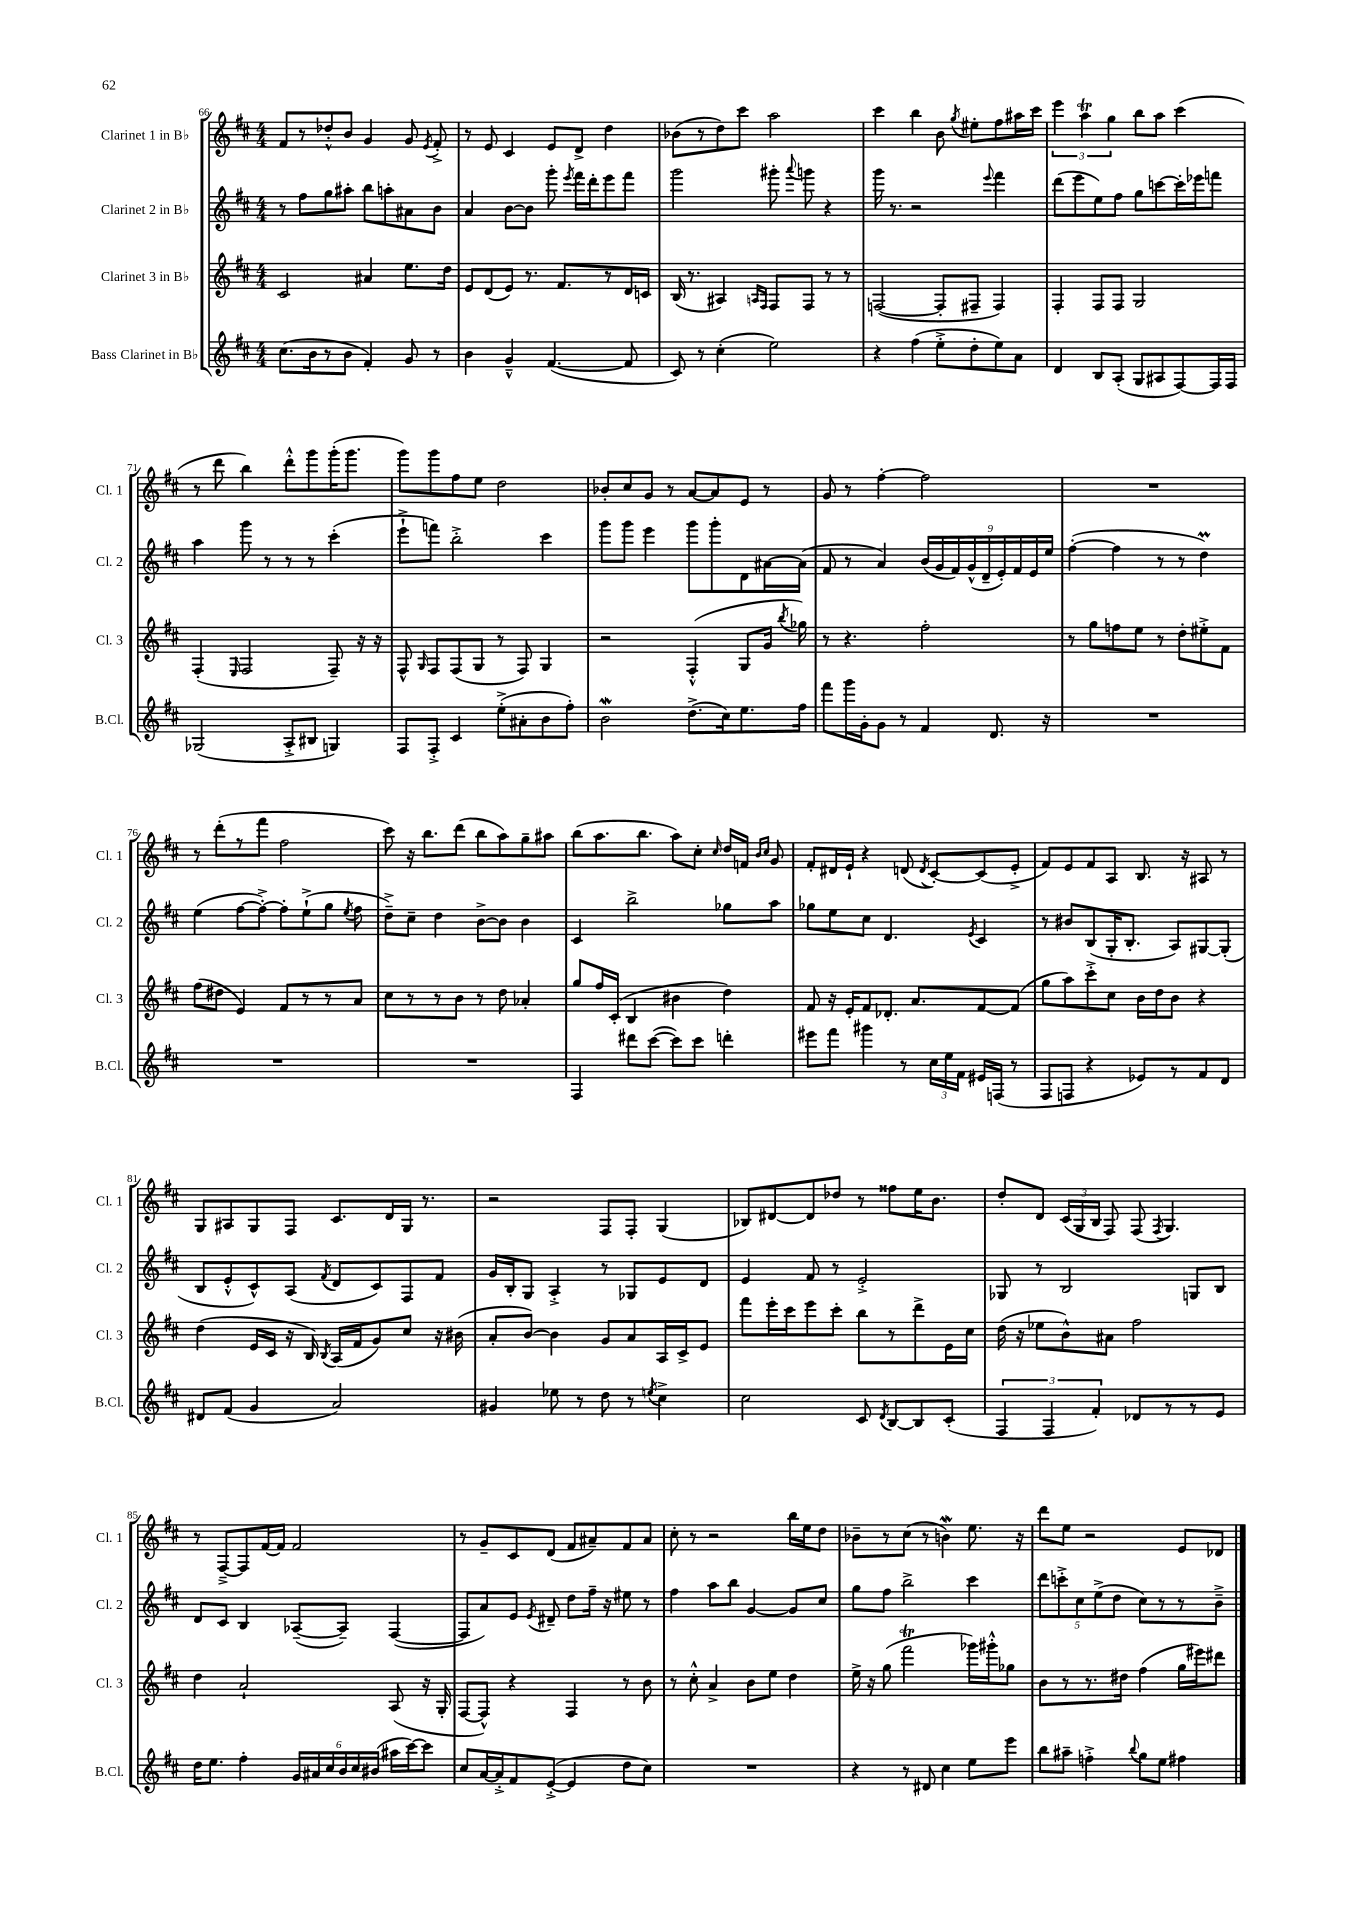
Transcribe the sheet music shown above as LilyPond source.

<<
\new StaffGroup <<
\new Staff = "s0" \with { instrumentName = "Clarinet 1 in Bb" shortInstrumentName = "Cl. 1" } {
    \clef treble \key d \major \numericTimeSignature \time 4/4
    \autoBeamOff fis'8[ r8 des''8-.-^ b'8] g'4 g'8 \acciaccatura { e'8 } fis'8-.-> |
    r8 e'8 cis'4 e'8[ d'8]-> d''4 |
    bes'8[( r8 d''8) cis'''8] a''2 |
    cis'''4 b''4 b'8 \acciaccatura { g''8 } eis''8[-. fis''8 ais''16 cis'''16] |
    \tuplet 3/2 { e'''4 a''4\trill g''4 } b''8[ a''8] cis'''4( |
    r8 d'''8 b''4) d'''8[-.-^ g'''8 g'''16-.( g'''8.] |
    g'''8[) g'''8 fis''8 e''8] d''2 |
    bes'8[-. cis''8 g'8] r8 a'8[~ a'8 e'8] r8 |
    g'8 r8 fis''4~-. fis''2 |
    R1 |
    r8 d'''8[-.( r8 fis'''8] fis''2 |
    cis'''8) r16 b''8.[ d'''8]( b''8[ a''8) g''8-- ais''8] |
    b''8[( a''8. b''8.] a''8[) cis''8]-. \grace { cis''16 } d''16[ f'16] \grace { b'16[ cis''16] } g'8 |
    fis'8[-. dis'16 e'16]-! r4 d'8( \acciaccatura { d'8 } cis'8[~-.) cis'8( e'8]-.-> |
    fis'8[) e'8 fis'8 a8] b8. r16 ais8 r8 |
    g8[ ais8 g8 fis8] cis'8.[ d'16 g16] r8. |
    r2 fis8[ fis8]-. g4( |
    bes8[) dis'8~ dis'8 des''8] r8 fisis''8[ e''16 b'8.] |
    d''8[-. d'8] \tuplet 3/2 { cis'16[( g16 b16] } fis8) fis8( \acciaccatura { fis8 } g4.) |
    r8 fis8[~---> fis8 fis'16~ fis'16] fis'2 |
    r8 g'8[-- cis'8 d'8]( fis'8[ ais'8--) fis'8 ais'8] |
    cis''8-. r8 r2 b''16[ e''16 d''8] |
    bes'8[-- r8 cis''8]( r8 b'4\mordent) e''8. r16 |
    d'''8[ e''8] r2 e'8[ des'8] \bar "|." |
}
\new Staff = "s1" \with { instrumentName = "Clarinet 2 in Bb" shortInstrumentName = "Cl. 2" } {
    \clef treble \key d \major \numericTimeSignature \time 4/4
    \autoBeamOff r8 fis''8[ g''8 ais''8]-. b''8[ a''8-. ais'8 b'8] |
    a'4 b'8[~ b'8] g'''8-. \acciaccatura { e'''8 } fis'''16[ d'''16-. e'''8 fis'''8] |
    g'''2 gis'''8-. \appoggiatura { a'''8 } g'''8 r4 |
    g'''16 r8. r2 \appoggiatura { e'''8 } fis'''4 |
    d'''8[( e'''8 e''8) fis''8] g''8[ c'''8~ c'''16-. ees'''16 f'''8] |
    a''4 g'''8 r8 r8 r8 cis'''4-.( |
    e'''8[-!-> f'''8]) b''2-.-> cis'''4 |
    g'''8[ g'''8] e'''4 g'''8[ g'''8-. d'8 ais'16~ ais'16]( |
    fis'8 r8 a'4) \tuplet 9/8 { b'16[( g'16 fis'16) g'16-^( d'16-- e'16-.) fis'16 e'16 e''16] } |
    fis''4~-.( fis''4 r8 r8 d''4\prall) |
    e''4( fis''8[~ fis''8]~-.->) fis''8[-. e''8-!->( g''8] \acciaccatura { e''8 } fis''8 |
    d''8[--->) cis''8]-- d''4 b'8[~-> b'8] b'4 |
    cis'4 b''2-> ges''8[ a''8] |
    ges''8[ e''8 cis''8] d'4. \acciaccatura { e'8 } cis'4 |
    r8 bis'8[ b8( g16-. b8.]-. a8[) gis8~ gis8]-.( |
    b8[ e'8-.-^ cis'8-^) a8]( \acciaccatura { fis'8 } d'8[ cis'8) fis8 fis'8] |
    g'16[ b16-. g8] a4-.-> r8 ges8[ e'8 d'8] |
    e'4 fis'8 r8 e'2-.-> |
    ges8 r8 b2 g8[ b8] |
    d'8[ cis'8] b4 aes8[~--( aes8]--) fis4~( |
    fis8[ a'8) e'8] \acciaccatura { e'8 } dis'8-- d''8[ fis''16]-- r16 eis''8 r8 |
    fis''4 a''8[ b''8] g'4~ g'8[ cis''8] |
    g''8[ fis''8] b''2-> cis'''4 |
    \tuplet 5/4 { d'''8[ c'''8-.-> cis''8 e''8->( d''8] } cis''8[) r8 r8 b'8]---> \bar "|." |
}
\new Staff = "s2" \with { instrumentName = "Clarinet 3 in Bb" shortInstrumentName = "Cl. 3" } {
    \clef treble \key d \major \numericTimeSignature \time 4/4
    \autoBeamOff cis'2 ais'4 e''8.[ d''16] |
    e'8[ d'8( e'8]) r8. fis'8.[ r8 d'16 c'16] |
    b16( r8. ais4) \grace { a16[ fis16] } fis8[ fis8] r8 r8 |
    f2~( f8[-. fis8]-- fis4) |
    fis4-. fis8[ fis8] g2 |
    fis4-.( \grace { e16 } fis2 fis8--) r16 r16 |
    fis8-^ \grace { g16 } fis8[ fis8( g8] r8 fis8) g4 |
    r2 fis4-.-^( g8[ g'16] \acciaccatura { b''8 } ges''16) |
    r8 r4. fis''2-. |
    r8 g''8[ f''8 e''8] r8 d''8[-. eis''8-.-> fis'8] |
    fis''8[( dis''8] e'4) fis'8[ r8 r8 a'8] |
    cis''8[ r8 r8 b'8] r8 d''8 aes'4-. |
    g''8[ fis''16 cis'16]-.( b4 bis'4 d''4) |
    fis'8 r16 e'16[-. fis'8 des'8.]-. a'8.[ fis'8~ fis'8]( |
    g''8[ a''8) cis'''8-.-> cis''8] b'16[ d''16 b'8] r4 |
    d''4( e'16[ cis'16] r16 b16) \acciaccatura { b8 } a16[( fis'16 g'8) cis''8] r16 bis'16( |
    a'8[-. b'8]~) b'4 g'8[ a'8 a16 cis'16-> e'8] |
    fis'''8[ e'''16-. cis'''16 e'''8 cis'''8]-. b''8[ r8 d'''8-> e'16 cis''16] |
    d''16( r16 ees''8[ b'8-^) ais'8] fis''2 |
    d''4 a'2-! a8( r16 g16-. |
    fis8[~ fis8]-^) r4 fis4 r8 b'8 |
    r8 cis''8-.-^ a'4-> b'8[ e''8] d''4 |
    e''16-> r16 g''8( fis'''2\trill ges'''16[) gis'''16-.-^ ges''8] |
    b'8[ r8 r8. dis''16] fis''4( g''16[ eis'''16) dis'''8] \bar "|." |
}
\new Staff = "s3" \with { instrumentName = "Bass Clarinet in Bb" shortInstrumentName = "B.Cl." } {
    \clef treble \key d \major \numericTimeSignature \time 4/4
    \autoBeamOff cis''8.[( b'16 r8 b'8] fis'4-.) g'8 r8 |
    b'4 g'4---^ fis'4.~( fis'8 |
    cis'8) r8 cis''4-.( e''2) |
    r4 fis''4( e''8[-.-> d''8-. e''8) a'8] |
    d'4 b8[ a8]-.( g8[ ais8 fis8~) fis16 fis16] |
    ges2( a8[-.-> bis8] g4) |
    fis8[ fis8]-.-> cis'4 e''8[-.->( ais'8-. b'8 fis''8]-.) |
    b'2\mordent d''8.[->( cis''16) e''8. fis''16] |
    fis'''8[ g'''16 g'16-. g'8] r8 fis'4 d'8. r16 |
    R1 |
    R1 |
    R1 |
    fis4 dis'''8[ cis'''8]~( cis'''8[) cis'''8] d'''4-. |
    eis'''8[ fis'''8] gis'''4 r8 \tuplet 3/2 { cis''16[ e''16 fis'16] } eis'16[ f16]( r8 |
    fis8[ f8] r4 ees'8[) r8 fis'8 d'8] |
    dis'8[ fis'8]( g'4 a'2) |
    gis'4 ees''8 r8 d''8 r8 \acciaccatura { e''8 } cis''4-> |
    cis''2 cis'8 \acciaccatura { d'8 } b8[~ b8 cis'8]-.( |
    \tuplet 3/2 { fis4 fis4 fis'4-.) } des'8[ r8 r8 e'8] |
    d''16[ e''8.] fis''4-. \tuplet 6/4 { g'16[ ais'16 cis''16 b'16 cis''16 bis'16]( } ais''16[ cis'''16~) cis'''8] |
    cis''8[ a'16~ a'16-.-> fis'8 e'8]~-.->( e'4 d''8[ cis''8]) |
    R1 |
    r4 r8 dis'8 cis''4 e''8[ e'''8] |
    b''8[ ais''8]-- f''4-.-> \appoggiatura { b''8 } g''8[ e''8] fis''4 \bar "|." |
}
>>
>>
\layout { \context { \Score currentBarNumber = #66 } }
